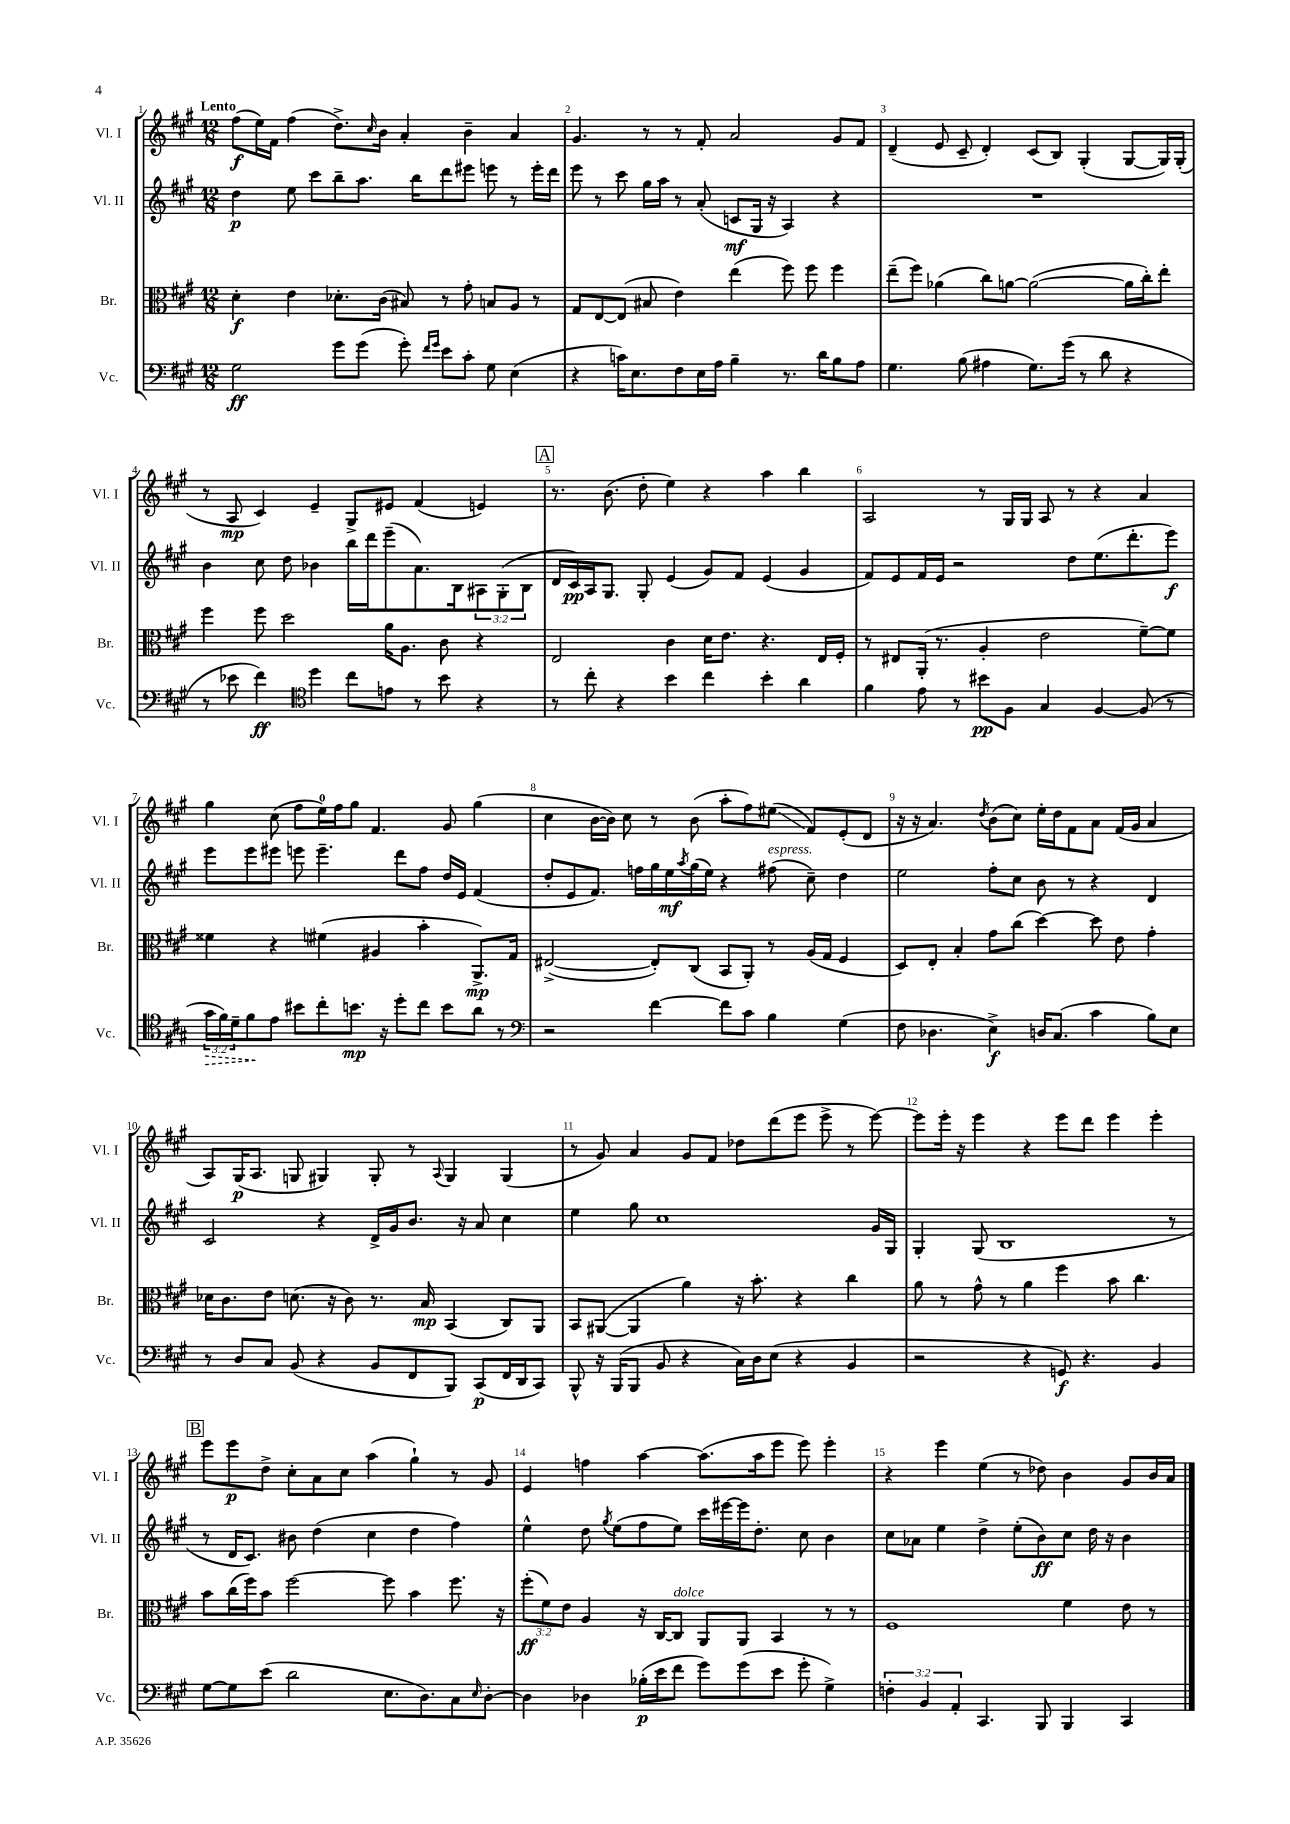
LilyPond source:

<<
\new StaffGroup <<
\new Staff = "s0" \with { instrumentName = "Vl. I" shortInstrumentName = "Vl. I" } {
    \clef treble \key a \major \numericTimeSignature \time 12/8 \tempo "Lento"
    fis''8\f( e''16) fis'16 fis''4( d''8.->) \grace { cis''16 } b'16 a'4-. b'4-- a'4 |
    gis'4. r8 r8 fis'8-. a'2 gis'8 fis'8 |
    d'4--( e'8 cis'8-- d'4-.) cis'8( b8) gis4-.( gis8~ gis16) gis16-.( |
    r8 a8\mp cis'4) e'4-- gis8-> eis'8 fis'4( e'4) |
    \mark \markup { \box "A" } r8. b'8.( d''8-. e''4) r4 a''4 b''4 |
    a2 r8 gis16 gis16 a8 r8 r4 a'4 |
    gis''4 cis''8( fis''8 e''16-0) fis''16 gis''8 fis'4. gis'8 gis''4( |
    cis''4 b'16~ b'16) cis''8 r8 b'8( a''8-. fis''8) eis''8\glissando( fis'8) e'8-.( d'8 |
    r16 r16 a'4.) \acciaccatura { d''8 } b'8( cis''8) e''16-. d''16 fis'8 a'8 fis'16( gis'16 a'4 |
    a8) gis16\p( a8. g8 gis4) gis8-. r8 \appoggiatura { a8 } gis4 gis4( |
    r8 gis'8) a'4 gis'8 fis'8 des''8 d'''8( e'''8 e'''8-> r8 e'''8~) |
    e'''8 e'''16-. r16 e'''4 r4 e'''8 d'''8 e'''4 e'''4-. |
    \mark \markup { \box "B" } e'''8 e'''8\p d''8-> cis''8-. a'8 cis''8 a''4( gis''4-!) r8 gis'8 |
    e'4 f''4 a''4~ a''8.( a''16 e'''8 e'''8) e'''4-. |
    r4 e'''4 e''4( r8 des''8) b'4 gis'8 b'16 a'16 \bar "|." |
}
\new Staff = "s1" \with { instrumentName = "Vl. II" shortInstrumentName = "Vl. II" } {
    \clef treble \key a \major \numericTimeSignature \time 12/8 \override Staff.TupletNumber.text = #tuplet-number::calc-fraction-text
    d''4\p e''8 cis'''8 b''8-- a''8. b''16 d'''8 eis'''8 e'''8 r8 e'''16-. d'''16 |
    e'''8 r8 cis'''8 gis''16 a''16 r8 a'8-.( c'8\mf gis16 r16 a4) r4 |
    R1. |
    b'4 cis''8 d''8 bes'4 b''16 d'''16 e'''8--( a'8.) b16 \tuplet 3/2 { ais8 gis8-.( b8 } |
    \mark \markup { \box "A" } d'16 cis'16\pp) a16 gis8. gis8-. e'4( gis'8) fis'8 e'4( gis'4 |
    fis'8) e'8 fis'16 e'16 r2 d''8 e''8.( d'''8.-. e'''8\f) |
    e'''8 e'''8 eis'''8 e'''8 e'''4.-- d'''8 fis''8 d''16 e'16 fis'4( |
    d''8-. e'8 fis'8.) f''16 gis''16 e''16\mf \acciaccatura { a''8 } gis''16( e''16) r4 fis''8^\markup { \italic "espress." }( cis''8--) d''4 |
    e''2 fis''8-. cis''8 b'8 r8 r4 d'4 |
    cis'2 r4 d'16-> gis'16 b'8. r16 a'8 cis''4 |
    e''4 gis''8 cis''1 gis'16 gis16 |
    gis4-. gis8( b1 r8 |
    \mark \markup { \box "B" } r8 d'16 cis'8.) bis'8 d''4( cis''4 d''4 fis''4) |
    e''4-^ d''8 \acciaccatura { gis''8 } e''8( fis''8 e''8) cis'''16 eis'''16~ eis'''16 d''8.-. cis''8 b'4 |
    cis''8 aes'8 e''4 d''4-> e''8-.( b'8\ff) cis''8 d''16 r16 b'4 \bar "|." |
}
\new Staff = "s2" \with { instrumentName = "Br." shortInstrumentName = "Br." } {
    \clef alto \key a \major \numericTimeSignature \time 12/8 \override Staff.TupletNumber.text = #tuplet-number::calc-fraction-text
    d'4-.\f e'4 des'8.-. cis'16( bis8) r8 gis'8-. b8 a8 r8 |
    gis8 e8~ e8( bis8 e'4) e''4( fis''8) fis''8 fis''4 |
    e''8--( fis''8) aes'4( cis''8) a'8~ a'2~( a'16 cis''16-.) e''8-. |
    fis''4 fis''8 d''2 a'16 a8. cis'8 r4 |
    \mark \markup { \box "A" } e2 cis'4 d'16 e'8. r4. e16 fis16-. |
    r8 eis8 a,16-.( r8. a4-. e'2 fis'8~--) fis'8 |
    fisis'4 r4 fis'4( ais4 b'4-. a,8.->\mp) gis16 |
    eis2~->( eis8-.) cis8( b,8 a,8-.) r8 a16( gis16 fis4 |
    d8) e8-. b4-. gis'8 cis''8( d''4~) d''8 e'8 gis'4-. |
    des'16 cis'8. e'8 d'8.( r16 cis'8) r8. b16\mp b,4( cis8) a,8 |
    b,8 ais,8~( ais,4 a'4) r16 b'8.-. r4 cis''4 |
    a'8 r8 gis'8-^ r8 a'4 fis''4 b'8 cis''4. |
    \mark \markup { \box "B" } b'8 cis''16( fis''16) b'8 fis''2~ fis''8 b'4 fis''8. r16 |
    \tuplet 3/2 { fis''8-.\ff( fis'8) e'8 } a4 r16 cis16~ cis8^\markup { \italic "dolce" } a,8 a,8 b,4 r8 r8 |
    fis1 fis'4 e'8 r8 \bar "|." |
}
\new Staff = "s3" \with { instrumentName = "Vc." shortInstrumentName = "Vc." } {
    \clef bass \key a \major \numericTimeSignature \time 12/8 \override Staff.TupletNumber.text = #tuplet-number::calc-fraction-text
    gis2\ff gis'8 gis'8( gis'8-.) \grace { fis'16 gis'16 } e'8 cis'8-. gis8 e4( |
    r4 c'16) e8. fis8 e16 a16 b4-- r8. d'16 b8 a8 |
    gis4. b8( ais4 gis8.) gis'16( r8 d'8 r4 |
    r8 ees'8 fis'4\ff) \clef tenor d''4 cis''8 e'8 r8 b'8 r4 |
    \mark \markup { \box "A" } r8 cis''8-. r4 b'4 cis''4 b'4-. a'4 |
    fis'4 e'8 r8 bis'8\pp fis8 gis4 fis4~ fis8( r8 |
    \tuplet 3/2 { \once \override Hairpin.style = #'dashed-line gis'16\> fis'16) d'16-- } fis'8\! e'8 bis'8 cis''8-. b'8.\mp r16 d''8-. cis''8 b'8 a'8 r8 |
    \clef bass r2 fis'4~ fis'8 cis'8 b4 gis4( |
    fis8 des4. e4->\f) d16 cis8.( cis'4 b8) e8 |
    r8 d8 cis8 b,8( r4 b,8 fis,8 b,,8) cis,8\p( fis,16 d,16 cis,8) |
    b,,8-^ r16 b,,16( b,,8 b,8 r4 cis16) d16 e8( r4 b,4 |
    r2 r4 g,8\f) r4. b,4 |
    \mark \markup { \box "B" } gis8~ gis8 e'8( d'2 e8. d8.) cis8 \grace { e16 } d8~-. |
    d4 des4 bes16-.\p( e'16 fis'8 gis'8) gis'8( e'8 gis'8-. gis4->) |
    \tuplet 3/2 { f4-. b,4 a,4-. } cis,4. b,,8 b,,4 cis,4 \bar "|." |
}
>>
>>
\layout { \context { \Score \override BarNumber.break-visibility = ##(#f #t #t) barNumberVisibility = #all-bar-numbers-visible } }
